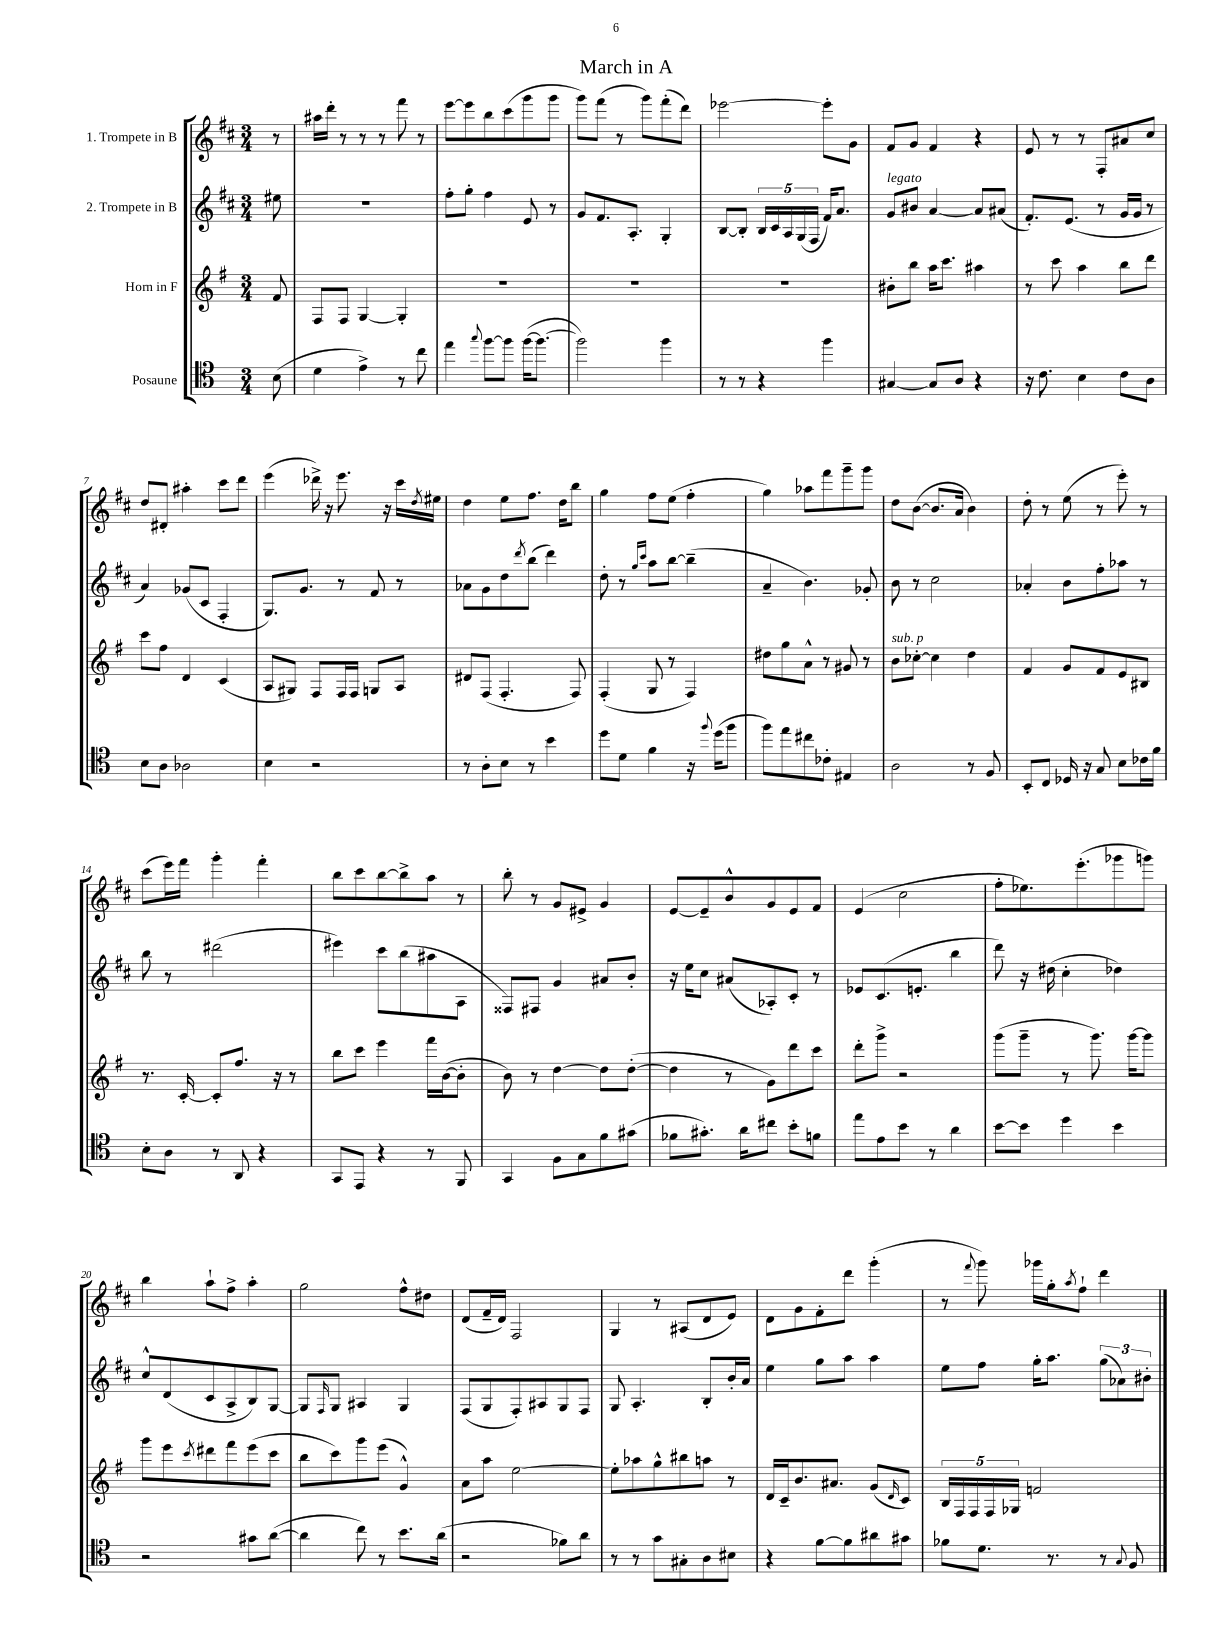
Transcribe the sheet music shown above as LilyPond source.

\header { title = "March in A" }
<<
\new StaffGroup <<
\new Staff = "s0" \with { instrumentName = "1. Trompete in B" } {
    \clef treble \key d \major \numericTimeSignature \time 3/4 \partial 8
    r8 |
    ais''16 d'''16-. r8 r8 r8 fis'''8 r8 |
    e'''8~ e'''8 b''8 cis'''8( g'''8 g'''8 |
    g'''8) fis'''8( r8 g'''8) fis'''8-.( d'''8) |
    ees'''2~ ees'''8-. g'8 |
    fis'8 g'8 fis'4 r4 |
    e'8 r8 r8 fis8-. ais'8 cis''8 |
    d''8 dis'8-. ais''4-. cis'''8 d'''8 |
    e'''4( des'''16->) r16 e'''8. r16 cis'''16 \acciaccatura { d''8 } eis''16 |
    d''4 e''8 fis''8. d''16 b''8 |
    g''4 fis''8 e''8( fis''4-. |
    g''4) aes''8 fis'''8 g'''8-- g'''8 |
    d''8 b'8~( b'8. a'16 b'4) |
    d''8-. r8 e''8( r8 e'''8-.) r8 |
    cis'''8( e'''16) fis'''16 g'''4-. fis'''4-. |
    b''8 cis'''8 b''8~ b''8-> a''8 r8 |
    b''8-. r8 g'8 eis'8-> g'4 |
    e'8~ e'8-- b'8-^ g'8 e'8 fis'8 |
    e'4( cis''2 |
    fis''8-. ees''8.) e'''8.-.( ges'''8 g'''8) |
    b''4 a''8-! fis''8-> a''4-. |
    g''2 fis''8-^ dis''8 |
    d'8( fis'16-- d'16) fis2 |
    g4 r8 ais8( d'8 e'8) |
    d'8 g'8 fis'8-. d'''8 g'''4-.( |
    r8 \appoggiatura { fis'''8 } g'''8) ges'''16 g''16-. \acciaccatura { a''8 } fis''8-! d'''4 \bar "|." |
}
\new Staff = "s1" \with { instrumentName = "2. Trompete in B" } {
    \clef treble \key d \major \numericTimeSignature \time 3/4 \partial 8
    eis''8 |
    R2. |
    fis''8-. g''8-. fis''4 e'8 r8 |
    g'8 fis'8. a8.-. g4-. |
    b8~ b8-. \tuplet 5/4 { b16 cis'16 a16 g16( fis16 } fis'16) a'8. |
    g'8^\markup { \italic "legato" } bis'8 a'4~ a'8 ais'8( |
    fis'8.-.) e'8.( r8 g'16 g'16 r8 |
    a'4) ges'8( cis'8 fis4-. |
    g8.) g'8. r8 fis'8 r8 |
    aes'8 g'8 d''8 \acciaccatura { d'''8 } b''8( d'''4) |
    d''8-. r8 \grace { g''16 cis'''16 } a''8 b''8~ b''4--( |
    a'4-- b'4.) ges'8-. |
    b'8 r8 cis''2 |
    aes'4-. b'8 fis''8-. aes''8 r8 |
    b''8 r8 dis'''2( |
    eis'''4) cis'''8 b''8( ais''8 a8 |
    fisis8) fis8 g'4 ais'8 b'8-. |
    r16 e''16 cis''8 ais'8( aes8-.) cis'8-. r8 |
    ees'8 cis'8.( e'8.-. b''4 |
    d'''8) r16 dis''16( cis''4-. des''4) |
    cis''8-^ d'8( cis'8 a8-> b8) g8~ |
    g8 \grace { fis16 } g8 ais4 g4 |
    fis8( g8 fis8-.) ais8 g8 fis8 |
    g8 a4.-. b8-. b'16-. a'16 |
    e''4 g''8 a''8 a''4 |
    e''8 fis''8 g''16-. a''8. \tuplet 3/2 { g''8( aes'8) bis'8-. } \bar "|." |
}
\new Staff = "s2" \with { instrumentName = "Horn in F" } {
    \clef treble \key g \major \numericTimeSignature \time 3/4 \partial 8
    fis'8 |
    fis8 fis8 g4~ g4-. |
    R2. |
    R2. |
    R2. |
    bis'8-. b''8 a''16 c'''8. ais''4 |
    r8 c'''8 a''4 b''8 d'''8 |
    c'''8 fis''8 d'4 c'4( |
    a8 gis8) fis8 fis16 fis16 g8 a8 |
    dis'8 fis8( fis4.-. fis8) |
    fis4-.( g8 r8 fis4) |
    dis''8 g''8 a'8-^ r8 gis'8 r8 |
    b'8^\markup { \italic "sub. p" } ces''8~-. ces''4 d''4 |
    fis'4 g'8 fis'8 e'8 bis8 |
    r8. c'16~-. c'8-. fis''8. r16 r8 |
    b''8 c'''8 e'''4 fis'''16 b'16~( b'8-. |
    b'8) r8 d''4~ d''8 d''8~-.( |
    d''4 r8 g'8) d'''8 c'''8 |
    d'''8-. g'''8-> r2 |
    g'''8( g'''8-- r8 g'''8.) g'''16~ g'''8 |
    g'''8 e'''8 \acciaccatura { c'''8 } dis'''8 fis'''8 e'''8( c'''8 |
    b''8 c'''8) g'''8 e'''8( g'4-^) |
    a'8 a''8 e''2~ |
    e''8-. aes''8 g''8-^ bis''8 a''8 r8 |
    d'16 c'16-- b'8. ais'8. g'8( \grace { d'16 } c'8) |
    \tuplet 5/4 { b16 fis16 fis16 fis16 ges16 } f'2 \bar "|." |
}
\new Staff = "s3" \with { instrumentName = "Posaune" } {
    \clef tenor \key c \major \numericTimeSignature \time 3/4 \partial 8
    b8( |
    d'4 e'4->) r8 c''8 |
    e''4 \appoggiatura { g''8 } f''8~ f''8 f''16~( f''8.~ |
    f''2) f''4 |
    r8 r8 r4 f''4 |
    gis4~ gis8 a8 r4 |
    r16 c'8. b4 c'8 a8 |
    b8 a8 aes2 |
    b4 r2 |
    r8 a8-. b8 r8 b'4 |
    d''8 d'8 f'4 r16 \appoggiatura { f''8 } d''16( f''8 |
    f''8) e''8 cis''8 ces'8-. eis4 |
    a2 r8 f8 |
    b,8-. c8 des16 r16 g8 b8 ces'16 f'16 |
    b8-. a8 r8 a,8 r4 |
    g,8 e,8 r4 r8 f,8 |
    g,4 f8 g8 f'8 gis'8( |
    fes'8 gis'8.-.) a'16 cis''8 b'8-. f'8 |
    e''8 e'8 b'8 r8 a'4 |
    b'8~ b'8 d''4 b'4 |
    r2 gis'8 a'8~( |
    a'4 c''8) r8 b'8. a'16( |
    r2 fes'8) a'8 |
    r8 r8 g'8 gis8-. a8 bis8 |
    r4 f'8~ f'8 ais'8 gis'8 |
    fes'8 d'8. r8. r8 \appoggiatura { g8 } f8 \bar "|." |
}
>>
>>
